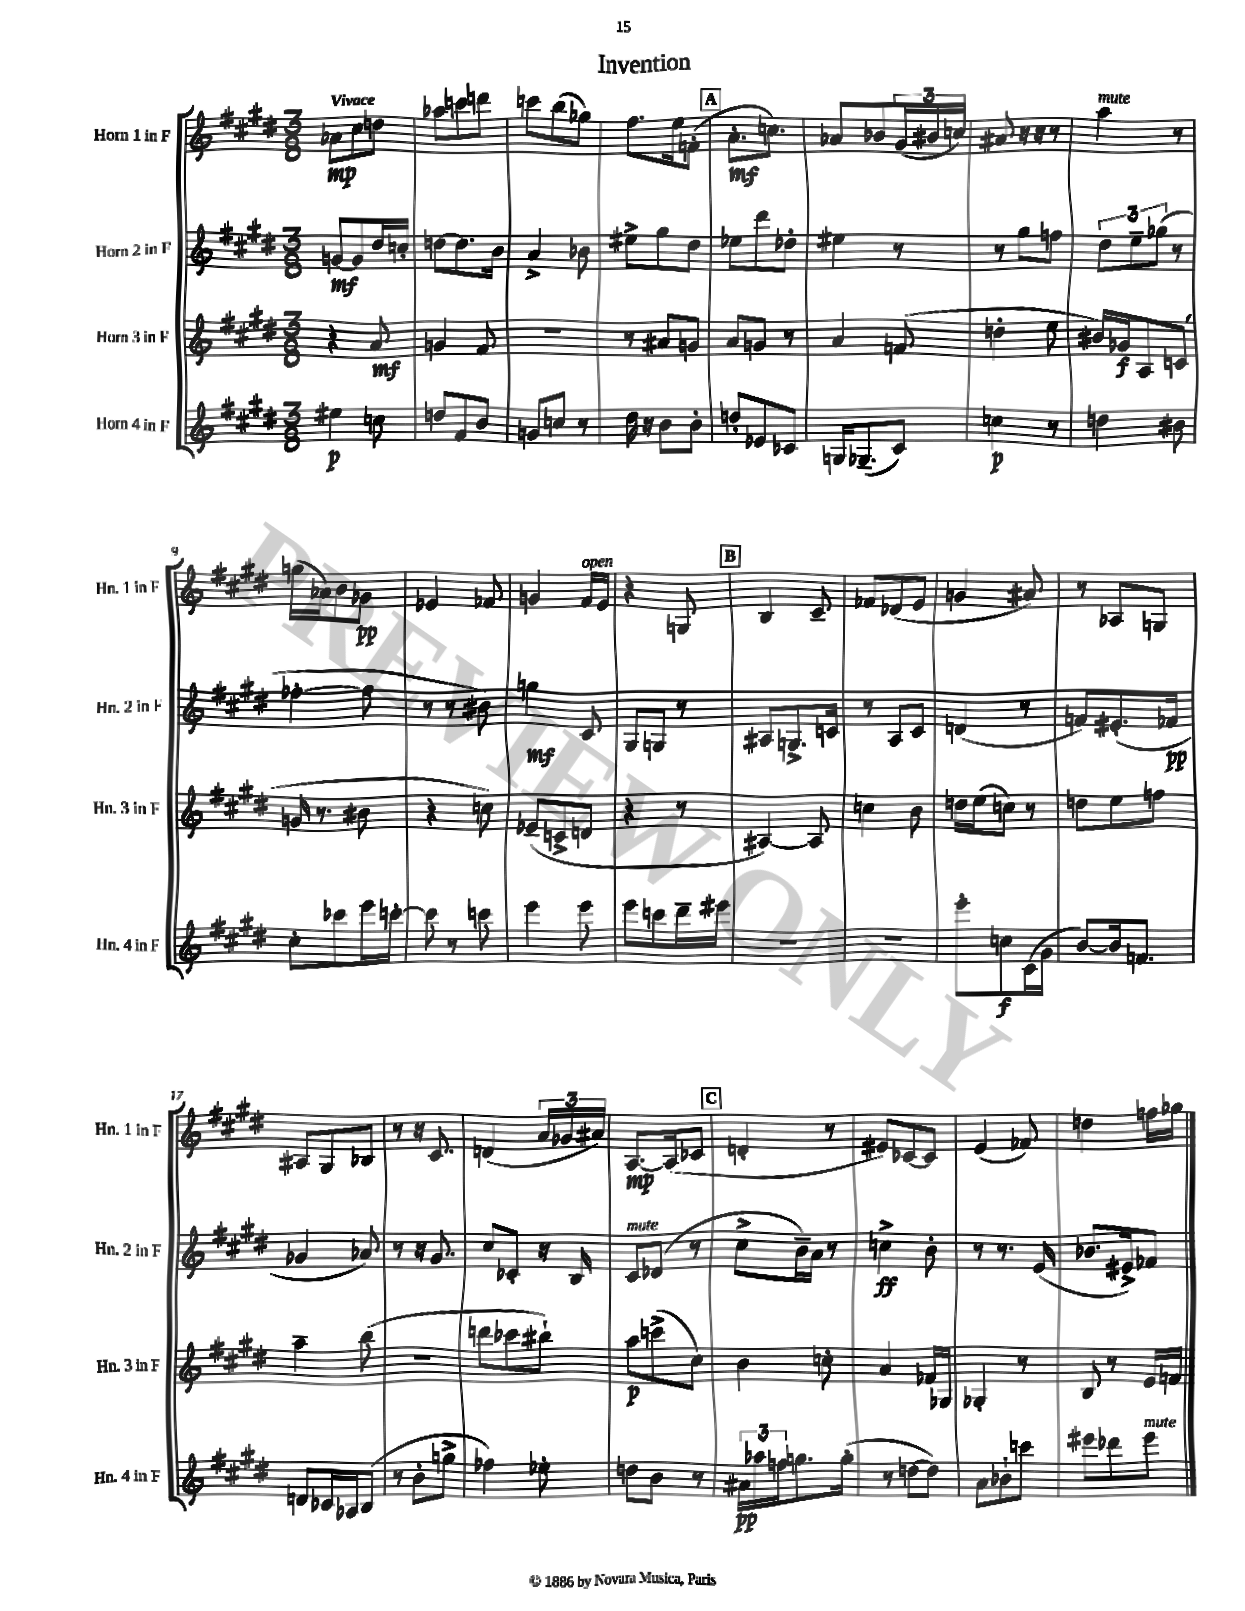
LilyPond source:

\header { title = "Invention" }
<<
\new StaffGroup <<
\new Staff = "s0" \with { instrumentName = "Horn 1 in F" shortInstrumentName = "Hn. 1 in F" } {
    \clef treble \key e \major \numericTimeSignature \time 3/8 \tempo "Vivace"
    aes'8\mp cis''8 d''8 |
    aes''8 c'''8 d'''8 |
    c'''8 b''8( ges''8) |
    fis''8. e''16 f'8-.( |
    \mark \markup { \box "A" } a'8.-.\mf c''8.) |
    aes'8 bes'8 \tuplet 3/2 { gis'16( bis'16 c''16) } |
    ais'8 r16 r16 r8 |
    a''4^\markup { \italic "mute" } r8 |
    g''16( aes'16) b'8 ges'8\pp |
    ees'4 fes'8 |
    g'4 fis'16^\markup { \italic "open" } e'16 |
    r4 g8 |
    \mark \markup { \box "B" } b4 cis'8-- |
    fes'8 des'8( e'8 |
    g'4 ais'8) |
    r8 aes8 g8 |
    ais8 gis8 bes8 |
    r8 r16 cis'8. |
    d'4( \tuplet 3/2 { a'16 ges'16 ais'16) } |
    a8.~\mp a16( ces'8 |
    \mark \markup { \box "C" } d'4-. r8 |
    eis'8) ces'8~ ces'8 |
    e'4( fes'8) |
    d''4 f''16 ges''16 \bar "|." |
}
\new Staff = "s1" \with { instrumentName = "Horn 2 in F" shortInstrumentName = "Hn. 2 in F" } {
    \clef treble \key e \major \numericTimeSignature \time 3/8
    g'8~\mf g'8 dis''16 c''16-. |
    d''8~ d''8. b'16 |
    a'4-> bes'8 |
    eis''8-> gis''8 dis''8 |
    \mark \markup { \box "A" } ees''8 dis'''8 des''8-. |
    eis''4 r8 |
    r8 gis''8 f''8 |
    \tuplet 3/2 { dis''8 e''8-- ges''8( } r8 |
    fes''4~-. fes''8 |
    r8 r8 bis'8) |
    g''4\mf cis'8 |
    gis8 g8 r8 |
    \mark \markup { \box "B" } ais8 g8.-> c'16 |
    r8 a8 cis'8 |
    d'4( r8 |
    f'8) eis'8.-.( fes'16\pp |
    ges'4 aes'8) |
    r8 r16 gis'8. |
    cis''8 ces'8-. r16 b16 |
    cis'8^\markup { \italic "mute" } des'8( r8 |
    \mark \markup { \box "C" } cis''8-> b'16--) a'16 r8 |
    c''4->\ff b'8-. |
    r8 r8. e'16( |
    bes'8. eis'16->) fes'8 \bar "|." |
}
\new Staff = "s2" \with { instrumentName = "Horn 3 in F" shortInstrumentName = "Hn. 3 in F" } {
    \clef treble \key e \major \numericTimeSignature \time 3/8
    r4 a'8\mf |
    g'4 fis'8 |
    R4. |
    r8 ais'8 g'8 |
    \mark \markup { \box "A" } a'8 g'8 r8 |
    a'4 f'8( |
    d''4-. e''8 |
    bis'16) ges'16\f a8 c'8( |
    g'16 r8. bis'8 |
    r4 c''8) |
    ees'8--( c'8-> d'8 |
    r4 r8 |
    \mark \markup { \box "B" } ais4~) ais8 |
    c''4 b'8 |
    d''16 e''16( c''8) r8 |
    d''8 e''8 f''8 |
    a''4-- b''8( |
    R4. |
    d'''8 ces'''8 bis''8-!) |
    a''8\p c'''8->( cis''8) |
    \mark \markup { \box "C" } b'4 c''8-. |
    a'4 fes'16 ges16 |
    ges4-. r8 |
    b8 r8 e'16 f'16 \bar "|." |
}
\new Staff = "s3" \with { instrumentName = "Horn 4 in F" shortInstrumentName = "Hn. 4 in F" } {
    \clef treble \key e \major \numericTimeSignature \time 3/8
    eis''4\p c''8 |
    d''8 fis'8 b'8 |
    g'8 c''8 r8 |
    dis''16 r16 b'8 b'8-. |
    \mark \markup { \box "A" } d''8-. ees'8 ces'8 |
    g16 ges8.--( cis'8) |
    c''4\p r8 |
    d''4 bis'8 |
    cis''8-. ces'''8 e'''16 c'''16~-. |
    c'''8 r8 c'''8 |
    e'''4 e'''8 |
    e'''8 c'''8 dis'''16-- eis'''16 |
    \mark \markup { \box "B" } R4. |
    R4. |
    e'''8-. c''8\f cis'16( gis'16 |
    b'8~) b'16 f'8. |
    d'8 ces'16 aes16 b8( |
    r8 b'8-. g''8-> |
    fes''4) ees''8-. |
    d''8 b'8 r8 |
    \mark \markup { \box "C" } \tuplet 3/2 { ais'16\pp aes''16 f''16 } g''8. g''16-.( |
    r8 d''8~ d''8) |
    a'8 bes'8-! c'''8 |
    eis'''8 des'''8 eis'''8^\markup { \italic "mute" } \bar "|." |
}
>>
>>
